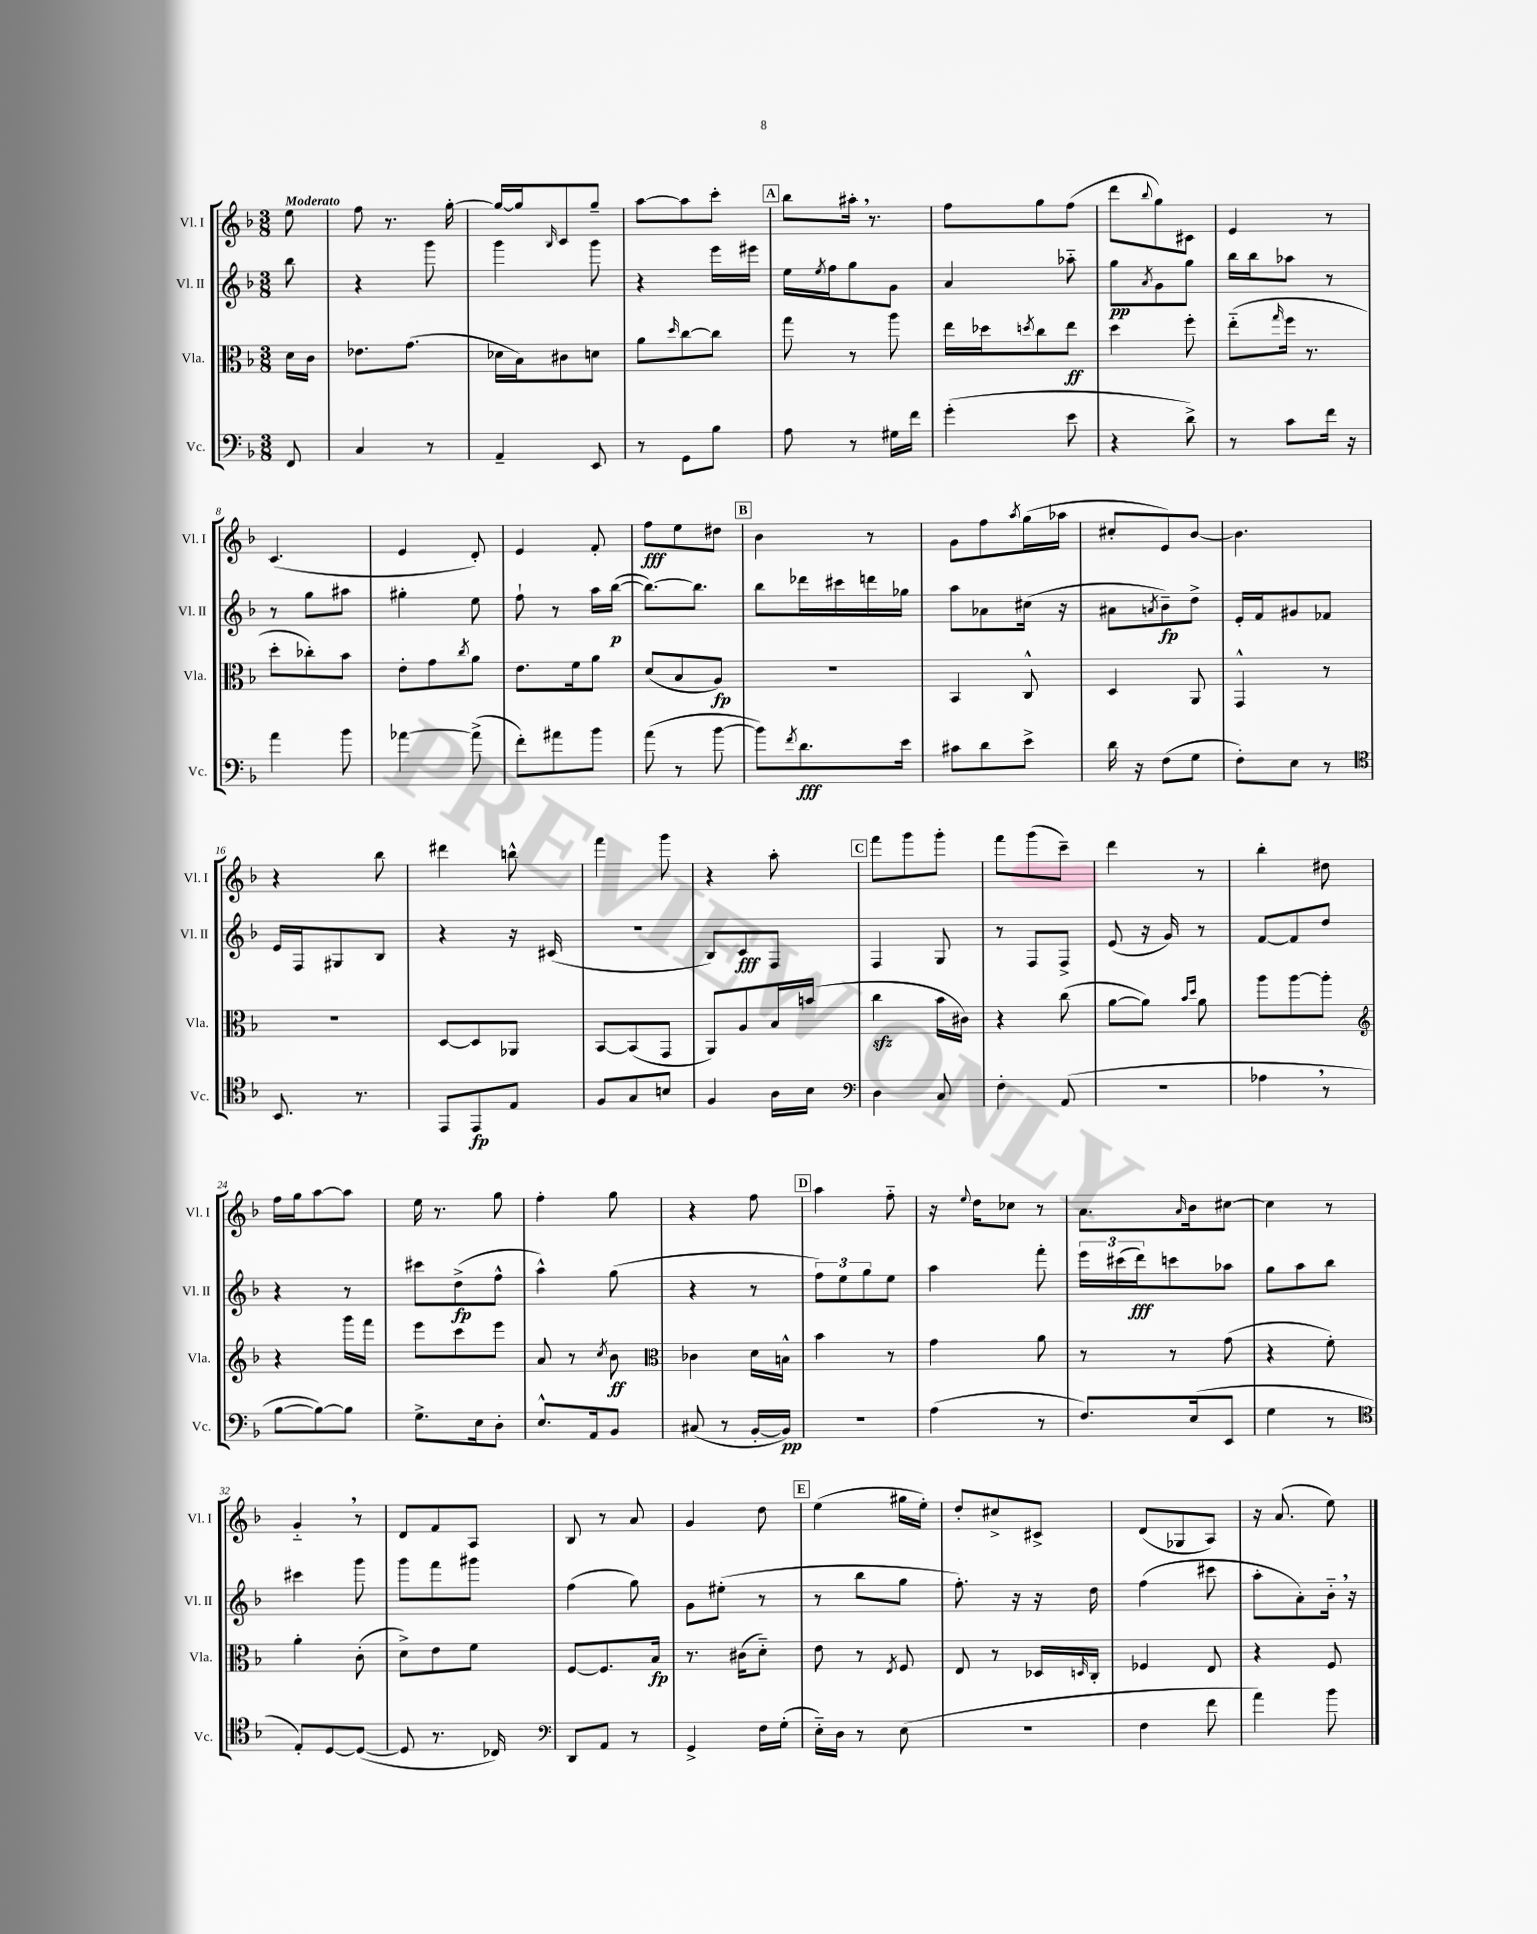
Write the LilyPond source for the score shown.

<<
\new StaffGroup <<
\new Staff = "s0" \with { instrumentName = "Vl. I" shortInstrumentName = "Vl. I" } {
    \clef treble \key f \major \numericTimeSignature \time 3/8 \partial 8 \tempo "Moderato"
    e''8 |
    f''8 r8. g''16~-. |
    g''16~ g''16 \grace { bes16 } c'8 g''8-- |
    a''8~ a''8 c'''8-. |
    \mark \markup { \box "A" } bes''8 ais''16-. \breathe r8. |
    f''8 g''8 f''8( |
    d'''8 \appoggiatura { bes''8 } g''8) cis'8 |
    e'4 r8 |
    c'4.( |
    e'4 d'8-.) |
    e'4 f'8-. |
    f''8\fff e''8 dis''8 |
    \mark \markup { \box "B" } bes'4 r8 |
    g'8 f''8 \acciaccatura { a''8 } g''16( aes''16 |
    cis''8-. e'8) bes'8~ |
    bes'4. |
    r4 bes''8 |
    dis'''4 b''8-^ |
    f'''4 g'''8 |
    r4 a''8-. |
    \mark \markup { \box "C" } f'''8 g'''8 g'''8-. |
    f'''8 g'''8( c'''8--) |
    d'''4 r8 |
    bes''4-. dis''8 |
    f''16 g''16 a''8~ a''8 |
    e''16 r8. g''8 |
    f''4-. g''8 |
    r4 f''8 |
    \mark \markup { \box "D" } a''4 f''8-_ |
    r16 \appoggiatura { e''8 } d''16 ces''8 r8 |
    a'8. \grace { a'16 } bes'16 cis''8~ |
    cis''4 r8 |
    g'4-_ \breathe r8 |
    d'8 f'8 a8 |
    bes8 r8 a'8 |
    g'4 d''8 |
    \mark \markup { \box "E" } e''4( gis''16 e''16-.) |
    d''8-. cis''8-> cis'8-> |
    d'8( ges8 a8) |
    r16 a'8.( e''8) \bar "|." |
}
\new Staff = "s1" \with { instrumentName = "Vl. II" shortInstrumentName = "Vl. II" } {
    \clef treble \key f \major \numericTimeSignature \time 3/8 \partial 8
    bes''8 |
    r4 g'''8 |
    g'''4 g'''8 |
    r4 e'''16 eis'''16 |
    \mark \markup { \box "A" } e''16 \acciaccatura { e''8 } f''16 g''8 g'8 |
    a'4 aes''8-_ |
    g''8\pp \acciaccatura { a'8 } g'8 g''8 |
    bes''16 bes''16 aes''8 r8 |
    r8 g''8 ais''8 |
    gis''4-. e''8 |
    f''8-! r8 a''16 bes''16~\p( |
    bes''8.~) bes''8. |
    \mark \markup { \box "B" } bes''8 des'''16 cis'''16 d'''16 ges''16 |
    a''8 aes'8 cis''16( r16 |
    ais'8 \acciaccatura { a'8 } bes'8--\fp) d''8-> |
    e'16-. f'16 gis'8 fes'8 |
    e'16 f16 gis8 bes8 |
    r4 r16 cis'16( |
    R4. |
    bes8) c'8\fff f8 |
    \mark \markup { \box "C" } f4 g8 |
    r8 f8 f8-> |
    e'8( r16 g'16) r8 |
    f'8~ f'8 d''8 |
    r4 r8 |
    cis'''8 d''8->\fp( f''8-^ |
    a''4-^) g''8( |
    r4 r8 |
    \mark \markup { \box "D" } \tuplet 3/2 { f''8) e''8 g''8 } e''8 |
    a''4 f'''8-. |
    \tuplet 3/2 { e'''16 cis'''16( d'''16\fff) } c'''8 aes''8 |
    g''8 a''8 bes''8 |
    cis'''4 g'''8 |
    g'''8 f'''8 gis'''8 |
    f''4( g''8) |
    g'8 eis''8-.( r8 |
    \mark \markup { \box "E" } r8 bes''8 g''8 |
    f''8.-.) r16 r16 d''16 |
    f''4( cis'''8 |
    a''8-. a'8-.) bes'16-_ \breathe r16 \bar "|." |
}
\new Staff = "s2" \with { instrumentName = "Vla." shortInstrumentName = "Vla." } {
    \clef alto \key f \major \numericTimeSignature \time 3/8 \partial 8
    d'16 c'16 |
    ees'8. g'8.( |
    des'16 bes16) cis'8 d'8 |
    a'8 \grace { d''16 } c''8~ c''8 |
    \mark \markup { \box "A" } g''8 r8 a''8 |
    e''16 des''16 \acciaccatura { d''8 } c''8 e''8\ff |
    d''4 f''8-. |
    e''8-_( \grace { g''16 } f''16 r8. |
    d''8-. ces''8-.) bes'8 |
    e'8-. g'8 \acciaccatura { c''8 } a'8 |
    e'8. f'16 a'8 |
    d'8( bes8 a8\fp) |
    \mark \markup { \box "B" } R4. |
    bes,4 c8-^ |
    d4 a,8 |
    g,4-^ r8 |
    R4. |
    d8~ d8 aes,8 |
    bes,8~ bes,8( g,8 |
    a,8) a8 bes16 b'16( |
    \mark \markup { \box "C" } c''4\sfz bes'16 cis'16) |
    r4 c''8( |
    a'8~ a'8) \grace { bes'16 d''16 } a'8 |
    a''8 a''8~ a''8-. |
    \clef treble r4 g'''16 f'''16 |
    e'''8 c'''8 e'''8 |
    a'8 r8 \acciaccatura { c''8 } bes'8\ff |
    \clef alto ces'4 d'16 b16-^ |
    \mark \markup { \box "D" } bes'4 r8 |
    g'4 a'8 |
    r8 r8 g'8( |
    r4 f'8-.) |
    a'4-. c'8-.( |
    d'8->) e'8 f'8 |
    f8~ f8. bes16\fp |
    r8. cis'16( d'8-_) |
    \mark \markup { \box "E" } e'8 r8 \acciaccatura { e8 } f8 |
    e8 r8 des16 \grace { d16 } c16-. |
    fes4 e8 |
    r4 f8 \bar "|." |
}
\new Staff = "s3" \with { instrumentName = "Vc." shortInstrumentName = "Vc." } {
    \clef bass \key f \major \numericTimeSignature \time 3/8 \partial 8
    f,8 |
    c4 r8 |
    a,4-- e,8 |
    r8 g,8 bes8 |
    \mark \markup { \box "A" } a8 r8 gis16 f'16 |
    g'4-.( e'8 |
    r4 d'8->) |
    r8 c'8 f'16 r16 |
    a'4 bes'8 |
    aes'4~ aes'8->( |
    f'8-.) ais'8 bes'8 |
    a'8( r8 bes'8~ |
    \mark \markup { \box "B" } bes'8) \acciaccatura { f'8 } d'8.\fff e'16 |
    cis'8 d'8 e'8-> |
    d'16 r16 f8( g8 |
    f8-.) e8 r8 |
    \clef tenor bes,8. r8. |
    e,8 e,8\fp e8 |
    f8 g8 b8 |
    f4 a16 bes16 |
    \mark \markup { \box "C" } \clef bass d4 c8 |
    f4-. a,8( |
    R4. |
    aes4 \breathe r8 |
    bes8~ bes8~) bes8 |
    g8.-> e16 d8-. |
    e8.-^ a,16 bes,8 |
    cis8( r8 bes,16~-. bes,16\pp) |
    \mark \markup { \box "D" } R4. |
    a4( r8 |
    f8.) e16( e,8 |
    g4 r8 |
    \clef tenor e8-.) d8~ d8~( |
    d8 r8. ces16) |
    \clef bass d,8 a,8 r8 |
    g,4-> f16 g16-.( |
    \mark \markup { \box "E" } e16-_) d16 r8 e8( |
    R4. |
    f4 f'8 |
    a'4) bes'8 \bar "|." |
}
>>
>>
